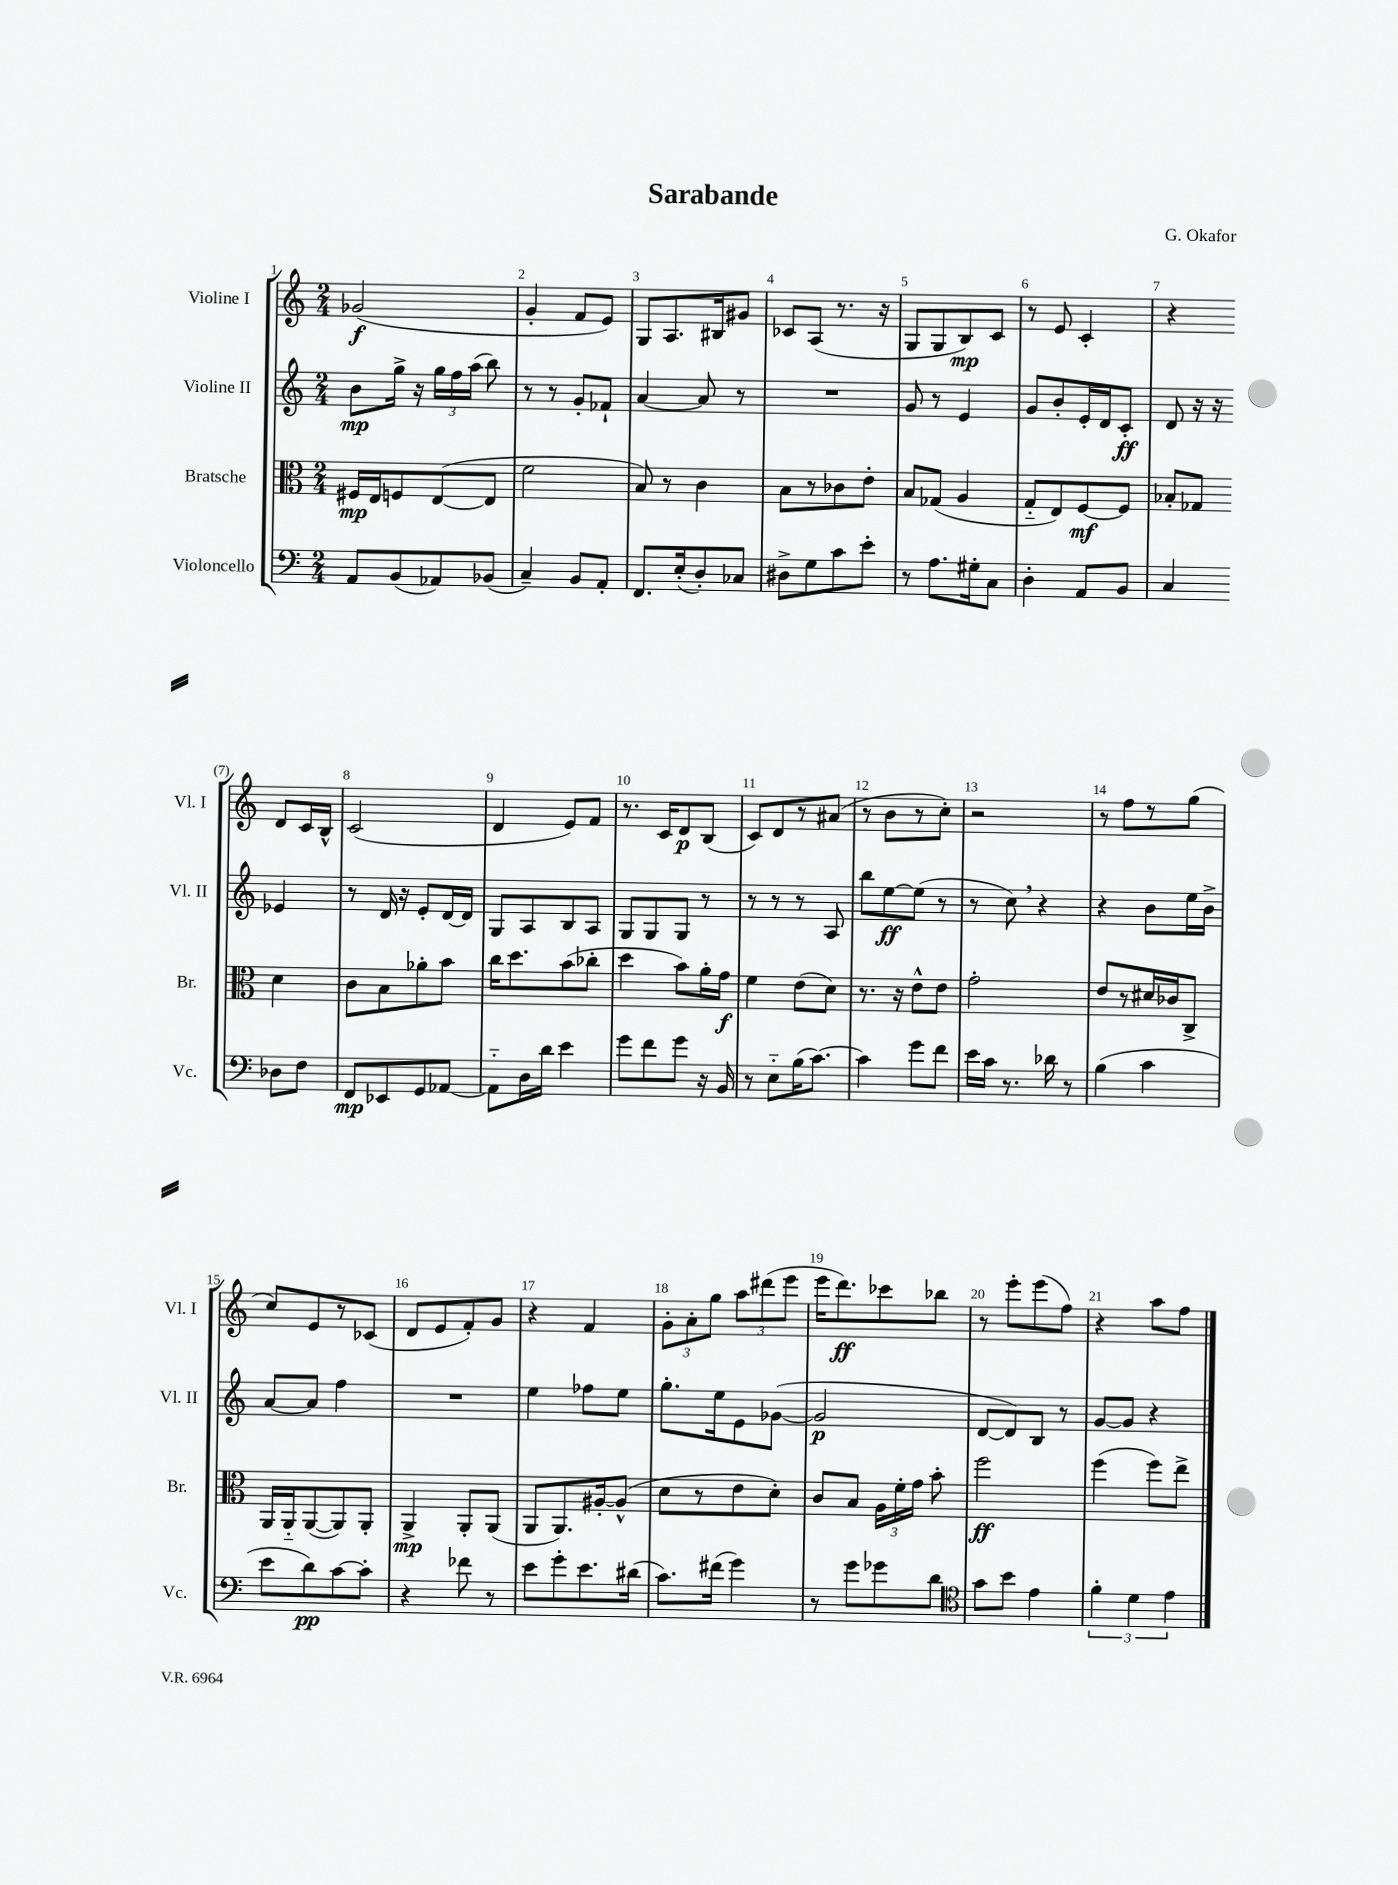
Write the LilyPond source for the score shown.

\header { title = "Sarabande" composer = "G. Okafor" }
<<
\new StaffGroup <<
\new Staff = "s0" \with { instrumentName = "Violine I" shortInstrumentName = "Vl. I" } {
    \clef treble \key c \major \numericTimeSignature \time 2/4
    \autoBeamOff ges'2\f( |
    g'4-. f'8[ e'8]) |
    g8[ a8. bis16 gis'8] |
    ces'8[ a8]( r8. r16 |
    g8[ g8 b8\mp) c'8] |
    r8 e'8 c'4-. |
    r4 d'8[ c'16 b16]-^ |
    c'2( |
    d'4 e'8[) f'8] |
    r8. c'16[ d'8\p b8]( |
    c'8[) d'8 r8 ais'8]( |
    r8 b'8[ r8 c''8]-.) |
    r2 |
    r8 f''8[ r8 g''8]( |
    c''8[) e'8 r8 ces'8]( |
    d'8[ e'8 f'8-.) g'8] |
    r4 f'4 |
    \tuplet 3/2 { g'8[-. a'8-. g''8] } \tuplet 3/2 { a''8[ dis'''8( e'''8] } |
    e'''16[ d'''8.\ff) ces'''8 bes''8] |
    r8 e'''8[-. e'''8( f''8]) |
    r4 a''8[ f''8] \bar "|." |
}
\new Staff = "s1" \with { instrumentName = "Violine II" shortInstrumentName = "Vl. II" } {
    \clef treble \key c \major \numericTimeSignature \time 2/4
    \autoBeamOff b'8[\mp g''16]-> r16 \tuplet 3/2 { g''16[ f''16 a''16]( } b''8) |
    r8 r8 g'8[-. fes'8]-! |
    a'4~ a'8 r8 |
    R2 |
    g'8 r8 e'4 |
    g'8[ b'8-. e'16-. d'16 c'8]-.\ff |
    d'8 r16 r16 ees'4 |
    r8 d'16 r16 e'8[-. d'16~ d'16] |
    g8[ a8 b8 a8] |
    g8[ g8 g8] r8 |
    r8 r8 r8 a8 |
    b''8[ e''8~\ff e''8]( r8 |
    r8 c''8) \breathe r4 |
    r4 b'8[ e''16 b'16]-> |
    a'8[~ a'8] f''4 |
    R2 |
    e''4 fes''8[ e''8] |
    g''8.[-. e''16 e'8 ges'8]~( |
    ges'2\p |
    d'8[~ d'8) b8] r8 |
    g'8[~ g'8] r4 \bar "|." |
}
\new Staff = "s2" \with { instrumentName = "Bratsche" shortInstrumentName = "Br." } {
    \clef alto \key c \major \numericTimeSignature \time 2/4
    \autoBeamOff fis16[\mp e16 f8 e8~( e8] |
    f'2 |
    b8) r8 c'4 |
    b8[ r8 ces'8 e'8]-. |
    b8[ ges8]( a4 |
    g8[-_ e8) f8~\mf f8] |
    bes8[-. ges8] d'4 |
    c'8[ b8 aes'8-. b'8] |
    c''16[ d''8. b'8( ces''8]-. |
    d''4 b'8[) a'16-. g'16]\f |
    f'4 e'8[( d'8]) |
    r8. r16 e'8[-^ e'8] |
    g'2-. |
    e'8[ r8 dis'16 ces'16 c8]-> |
    a,16[ a,16-_ a,8~( a,8) a,8]-. |
    a,4->\mp a,8[-. a,8]( |
    a,8[ a,8.) ais16~-. ais8]-^( |
    d'8[ r8 e'8 d'8]-.) |
    c'8[ b8] \tuplet 3/2 { a16[ f'16-. g'16] } b'8-. |
    f''2\ff |
    f''4( f''8[) e''8]-> \bar "|." |
}
\new Staff = "s3" \with { instrumentName = "Violoncello" shortInstrumentName = "Vc." } {
    \clef bass \key c \major \numericTimeSignature \time 2/4
    \autoBeamOff a,8[ b,8( aes,8) bes,8]( |
    c4--) b,8[ a,8]-. |
    f,8.[ e16-.( d8-.) ces8] |
    dis8[-> g8 c'8 e'8]-. |
    r8 a8.[ gis16-. c8] |
    d4-. a,8[ b,8] |
    c4 des8[ f8] |
    f,8[\mp ees,8 g,8 aes,8]~ |
    aes,8[-_ d16 d'16] e'4 |
    g'8[ f'8 g'8] r16 b,16 |
    r8 e8[-_ b16( c'8.]~) |
    c'4 g'8[ f'8] |
    e'16[ c'16] r8. des'16 r8 |
    b4( c'4 |
    e'8[ d'8\pp) c'8~ c'8]-. |
    r4 fes'8 r8 |
    e'8[ g'8-. e'8. dis'16]( |
    c'8.[) fis'16]( g'4) |
    r8 g'8[ ges'8 d'8] |
    \clef tenor g'8[ b'8] e'4 |
    \tuplet 3/2 { f'4-. d'4 e'4 } \bar "|." |
}
>>
>>
\layout { \context { \Score \override BarNumber.break-visibility = ##(#f #t #t) barNumberVisibility = #all-bar-numbers-visible } }
